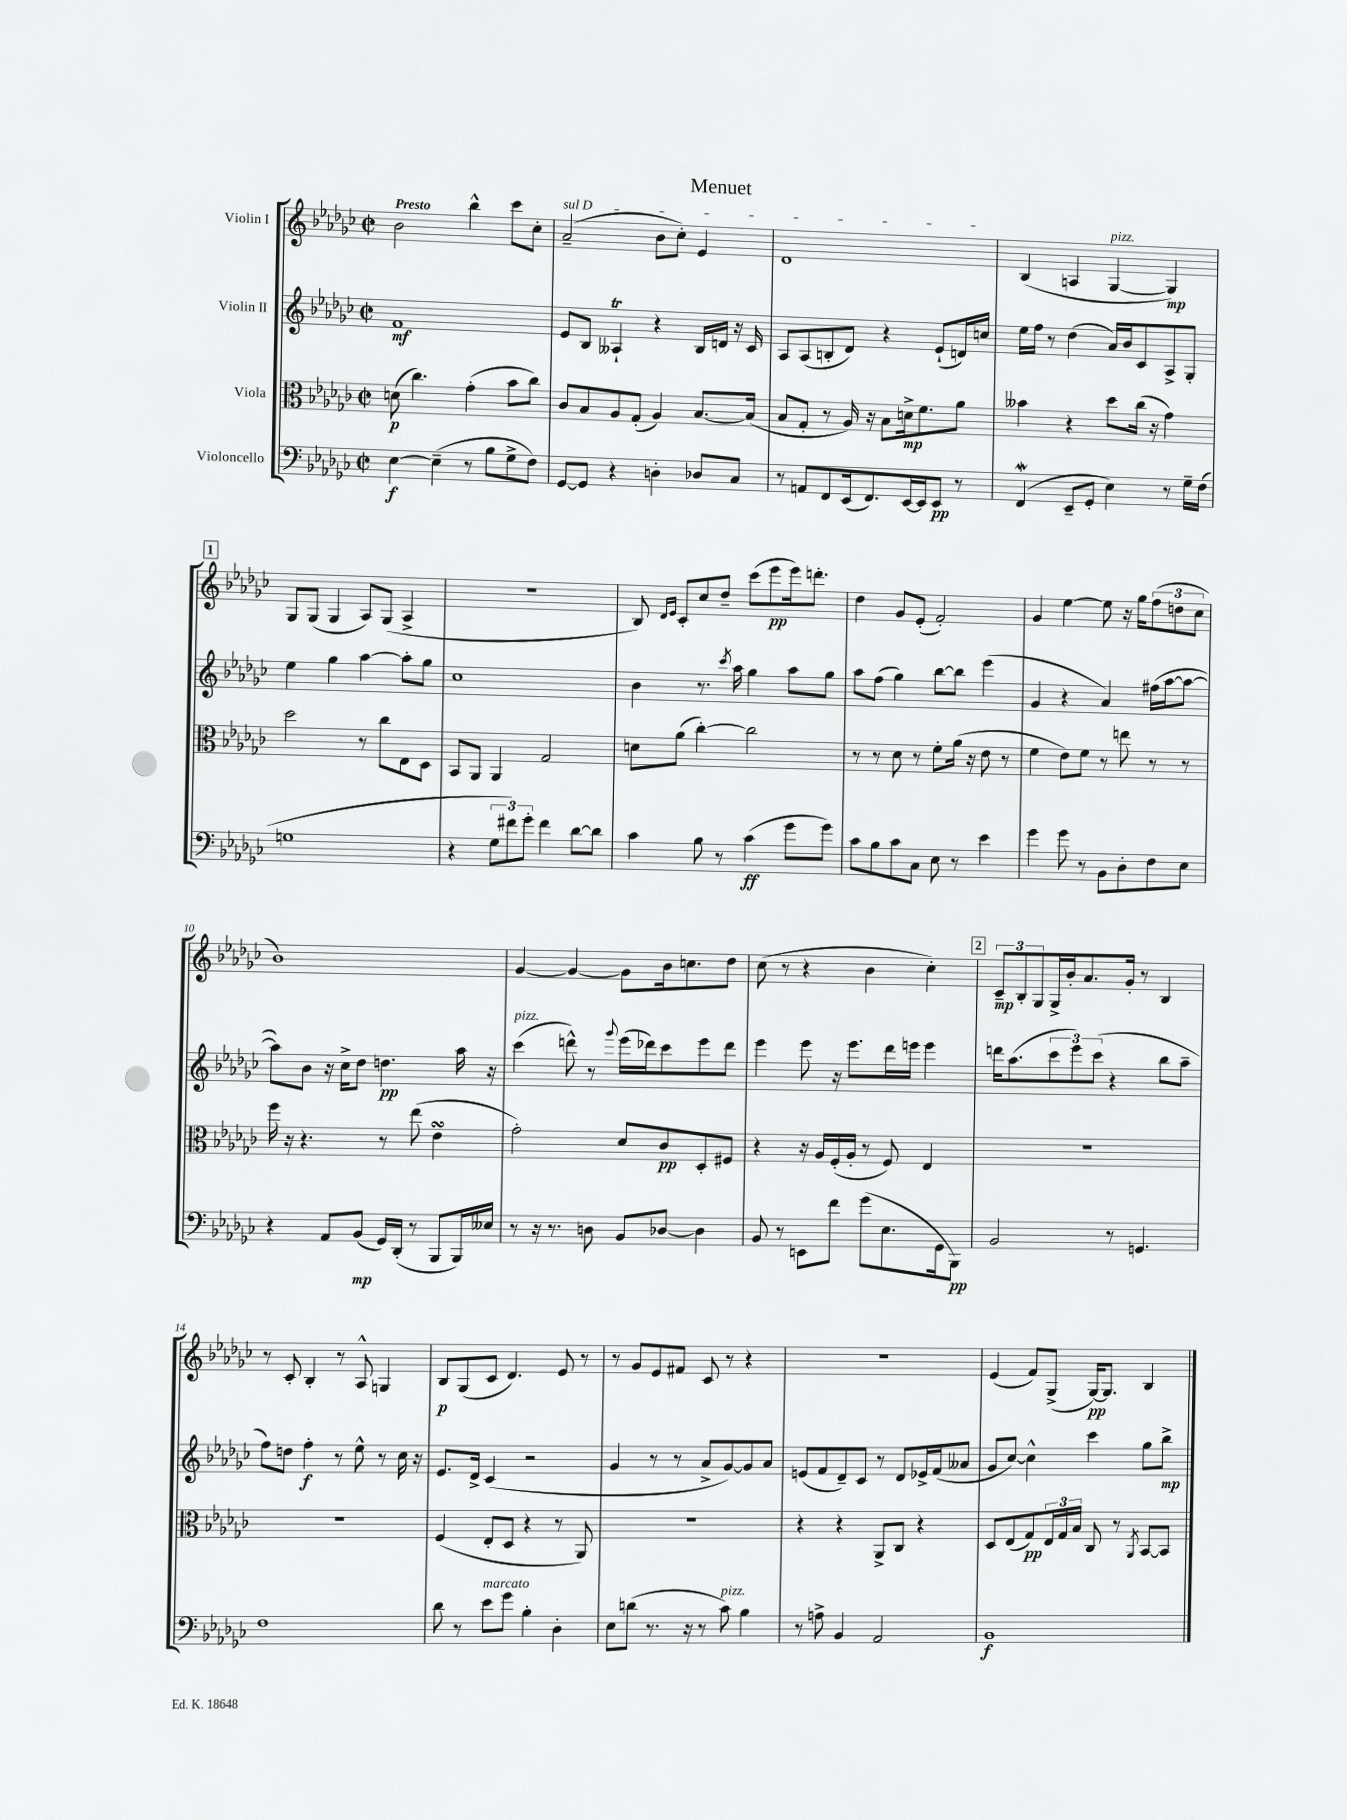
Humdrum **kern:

**kern	**dynam	**kern	**dynam	**kern	**dynam	**kern	**dynam
*part4	*part4	*part3	*part3	*part2	*part2	*part1	*part1
*staff4	*staff4	*staff3	*staff3	*staff2	*staff2	*staff1	*staff1
*I"Violoncello	*	*I"Viola	*	*I"Violin II	*	*I"Violin I	*
*clefF4	*	*clefC3	*	*clefG2	*	*clefG2	*
*k[b-e-a-d-g-c-]	*	*k[b-e-a-d-g-c-]	*	*k[b-e-a-d-g-c-]	*	*k[b-e-a-d-g-c-]	*
*M2/2	*	*M2/2	*	*M2/2	*	*M2/2	*
*met(c|)	*	*met(c|)	*	*met(c|)	*	*met(c|)	*
=1	=1	=1	=1	=1	=1	=1	=1
!	!	!	!	!	!	!LO:TX:a:B:t=Presto	!
[4E-\	f	(8dn\	p	1f	mf	2b-\	.
.	.	4.cc-\)	.	.	.	.	.
(4E-~\]	.	.	.	.	.	.	.
8r	.	(4g-'\	.	.	.	4bb-^^\	.
8B-\L	.	.	.	.	.	.	.
8G-^\	.	8b-\L	.	.	.	8ccc-\L	.
8F\J)	.	8cc-\J)	.	.	.	8cc-'\J	.
=2	=2	=2	=2	=2	=2	=2	=2
!	!	!	!	!	!	!LO:TX:a:i:t=sul D	!
[8GG-/L	.	8c-/L	.	8e-/L	.	(2a-~/	.
8GG-/J]	.	8B-/	.	8B-/J	.	.	.
4r	.	8A-/	.	4A--XT`/	.	.	.
.	.	(8G-'/J	.	.	.	.	.
4Dn'\	.	4A-/)	.	4r	.	8b-\L	.
.	.	.	.	.	.	8cc-'\J)	.
8D-X/L	.	[8.B-/L	.	16B-/LL	.	4e-/	.
.	.	.	.	16dn/JJ	.	.	.
8C-/J	.	.	.	16r	.	.	.
.	.	(16B-/Jk]	.	16c-/	.	.	.
=3	=3	=3	=3	=3	=3	=3	=3
8r	.	8B-/L	.	8A-/L	.	1d-	.
8AAn/L	.	8G-'/J	.	(8A-/	.	.	.
8FF/	.	8r	.	8Bn'/	.	.	.
(16EE-/k	.	16A-/)	.	8d-/J)	.	.	.
8.FF/)	.	16r	.	.	.	.	.
.	.	8B-\L	.	4r	.	.	.
[16EE-/L	.	16dn^\k	mp	.	.	.	.
16EE-/J]	.	8.f\	.	.	.	.	.
8EE-/J	pp	.	.	(8e-`/L	.	.	.
8r	.	8a-\J	.	16dn/L)	.	.	.
.	.	.	.	16ccn/JJ	.	.	.
=4	=4	=4	=4	=4	=4	=4	=4
(4FFW/	.	4b--X\	.	16ee-\LL	.	(4B-/	.
.	.	.	.	16ff\JJ	.	.	.
.	.	.	.	8r	.	.	.
8EE-~/L	.	4r	.	(4dd-\	.	4An/	.
8GG-'/J	.	.	.	.	.	.	.
!	!	!	!	!	!	!LO:TX:a:i:t=pizz.	!
4E-\)	.	8dd-\L	.	16a-/LL)	.	[4G-/	.
.	.	.	.	16b-/J	.	.	.
.	.	(16cc-\Jk	.	8c-/	.	.	.
.	.	16r	.	.	.	.	.
8r	.	4g-\)	.	8A-^/	.	4G-/])	mp
16G-~\LL	.	.	.	8G-'/J	.	.	.
(16F\JJ	.	.	.	.	.	.	.
!!LO:LB:g=z
!!LO:REH:place=s1:t=1
=5	=5	=5	=5	=5	=5	=5	=5
1Gn	.	2dd-\	.	4ee-\	.	8G-/L	.
.	.	.	.	.	.	(8G-/J	.
.	.	.	.	4gg-\	.	4G-/	.
.	.	8r	.	[4aa-\	.	8A-/L)	.
.	.	8cc-\L	.	.	.	(8G-/J	.
.	.	8E-\	.	8aa-'\L]	.	4A-^/	.
.	.	8D-\J	.	8gg-\J	.	.	.
=6	=6	=6	=6	=6	=6	=6	=6
4r	.	8BB-/L	.	1cc-	.	1r	.
.	.	8AA-/J	.	.	.	.	.
12G-\L	.	4AA-/	.	.	.	.	.
12f#X\)	.	.	.	.	.	.	.
12g-'\J	.	.	.	.	.	.	.
4f#\	.	2G-/	.	.	.	.	.
[8d-\L	.	.	.	.	.	.	.
8d-\J]	.	.	.	.	.	.	.
=7	=7	=7	=7	=7	=7	=7	=7
4c-\	.	8dn\L	.	4b-\	.	8B-/)	.
.	.	.	.	.	.	16qqd-/LL	.
.	.	.	.	.	.	16qqe-/JJ	.
.	.	(8a-\J	.	.	.	8c-'/L	.
8B-\	.	[4cc-'\)	.	8.r	.	8cc-/	.
8r	.	.	.	.	.	8dd-~/J	.
.	.	.	.	8qccc-/	.	.	.
.	.	.	.	16aa-\	.	.	.
(4c-\	ff	2cc-\]	.	4gg-\	.	(8ccc-\L	.
.	.	.	.	.	.	8eee-\	pp
8g-\L	.	.	.	8aa-\L	.	16eee-\k)	.
.	.	.	.	.	.	8.dddn'\J	.
8g-\J)	.	.	.	8gg-\J	.	.	.
=8	=8	=8	=8	=8	=8	=8	=8
8c-\L	.	8r	.	8aa-\L	.	4dd-\	.
8B-\	.	8r	.	(8ff\J	.	.	.
8c-\	.	8d-\	.	4gg-\)	.	8g-/L	.
8C-\J	.	8r	.	.	.	(8e-'/J	.
8E-\	.	8f'\L	.	[8bb-\L	.	2f'/)	.
8r	.	(16a-\Jk	.	8bb-\J]	.	.	.
.	.	16r	.	.	.	.	.
4e-\	.	8e-\	.	(4eee-\	.	.	.
.	.	8r	.	.	.	.	.
=9	=9	=9	=9	=9	=9	=9	=9
4g-\	.	4f\	.	4g-/	.	4g-/	.
8g-\	.	8e-\L)	.	4r	.	[4ee-\	.
8r	.	8f\J	.	.	.	.	.
8BB-\L	.	8r	.	4a-/)	.	8ee-\]	.
8D-'\	.	8een\	.	.	.	16r	.
.	.	.	.	.	.	16gg-\KL	.
8F\	.	8r	.	(16ff#X\LL	.	(12ff\	.
.	.	.	.	[16aa-\J	.	.	.
.	.	.	.	.	.	12ddn\	.
8E-\J	.	8r	.	8aa-\J_	.	.	.
.	.	.	.	.	.	12cc-\J	.
!!LO:LB:g=z
=10	=10	=10	=10	=10	=10	=10	=10
4r	.	16ff\	.	8aa-\L])	.	1b-)	.
.	.	16r	.	.	.	.	.
.	.	4.r	.	8b-\J	.	.	.
8AA-/L	.	.	.	16r	.	.	.
.	.	.	.	16cc-^\KL	.	.	.
(8BB-/J	mp	.	.	8dd-\J	.	.	.
16GG-/LL)	.	8r	.	4.ddn\	pp	.	.
(16DD-'/JJ	.	.	.	.	.	.	.
8r	.	(8ee-\	.	.	.	.	.
8BBB-/L	.	4e-sSSS\	.	.	.	.	.
16BBB-/L)	.	.	.	16aa-\	.	.	.
16E--X/JJ	.	.	.	16r	.	.	.
=11	=11	=11	=11	=11	=11	=11	=11
!	!	!	!	!LO:TX:a:i:t=pizz.	!	!	!
8r	.	2g-'\)	.	(4ccc-\	.	[4g-/	.
16r	.	.	.	.	.	.	.
8.r	.	.	.	.	.	.	.
.	.	.	.	8dddn^^\)	.	4g-/_	.
8Dn\	.	.	.	8r	.	.	.
.	.	.	.	8qqggg-/	.	.	.
8BB-/L	.	8d-/L	.	(16eee-\LL	.	8g-\L]	.
.	.	.	.	16ddd-X\J)	.	.	.
[8D-X/J	.	8c-/	pp	8ccc-\	.	16b-\k	.
.	.	.	.	.	.	8.ccn\	.
4D-\]	.	8D-'/	.	8eee-\	.	.	.
.	.	8F#X/J	.	8ddd-\J	.	8dd-\J	.
=12	=12	=12	=12	=12	=12	=12	=12
8BB-/	.	4r	.	4eee-\	.	(8cc-\	.
8r	.	.	.	.	.	8r	.
8EEn\L	.	16r	.	8eee-\	.	4r	.
.	.	16A-/LL	.	.	.	.	.
8f\J	.	(16F'/	.	16r	.	.	.
.	.	16A-'/JJ	.	8.eee-\L	.	.	.
(8g-\L	.	8r	.	.	.	4b-\	.
8.E-\	.	8F/)	.	16ddd-\L	.	.	.
.	.	.	.	16eeen\JJ	.	.	.
.	.	4E-/	.	4eee\	.	4cc-'\)	.
16GG-\k	.	.	.	.	.	.	.
8BBB-\J)	pp	.	.	.	.	.	.
!!LO:REH:place=s1:t=2
=13	=13	=13	=13	=13	=13	=13	=13
2BB-/	.	1r	.	16dddn\KL	.	12c-~/L	mp
.	.	.	.	(8.aa-\	.	.	.
.	.	.	.	.	.	12B-'/	.
.	.	.	.	.	.	12G-/	.
.	.	.	.	12ccc-\	.	16G-^/L	.
.	.	.	.	.	.	16b-'/J	.
.	.	.	.	12eee-\)	.	.	.
.	.	.	.	.	.	8.a-/	.
.	.	.	.	(12ccc-\J	.	.	.
8r	.	.	.	4r	.	.	.
.	.	.	.	.	.	16g-'/Jk	.
4.GGn/	.	.	.	.	.	8r	.
.	.	.	.	8bb-\L	.	4B-/	.
.	.	.	.	8aa-~\J	.	.	.
!!LO:LB:g=z
=14	=14	=14	=14	=14	=14	=14	=14
1F	.	1r	.	8ff\L)	.	8r	.
.	.	.	.	8ddn\J	.	8c-'/	.
.	.	.	.	4ff'\	f	4B-'/	.
.	.	.	.	8r	.	8r	.
.	.	.	.	8ee-^^\	.	8A-^^/	.
.	.	.	.	8r	.	4Gn/	.
.	.	.	.	16cc-\	.	.	.
.	.	.	.	16r	.	.	.
=15	=15	=15	=15	=15	=15	=15	=15
8d-\	.	(4F/	.	8.e-/L	.	8B-/L	p
8r	.	.	.	.	.	(8G-/	.
.	.	.	.	16d-^/Jk	.	.	.
!LO:TX:a:i:t=marcato	!	!	!	!	!	!	!
8e-\L	.	8E-'/L	.	(4c-/	.	8c-/J	.
8g-\J	.	8D-/J	.	.	.	4.d-/)	.
4B-'\	.	4r	.	2r	.	.	.
4D-'\	.	8r	.	.	.	8e-/	.
.	.	8AA-/)	.	.	.	8r	.
=16	=16	=16	=16	=16	=16	=16	=16
8E-\L	.	1r	.	4g-/	.	8r	.
(8dn\J	.	.	.	.	.	8g-/L	.
8.r	.	.	.	8r	.	8e-/	.
.	.	.	.	8r	.	8f#X/J	.
16r	.	.	.	.	.	.	.
8r	.	.	.	8a-^/L	.	8c-/	.
!LO:TX:a:i:t=pizz.	!	!	!	!	!	!	!
8c-\)	.	.	.	[8g-/)	.	8r	.
4B-\	.	.	.	8g-/]	.	4r	.
.	.	.	.	8a-/J	.	.	.
=17	=17	=17	=17	=17	=17	=17	=17
8r	.	4r	.	(8en/L	.	1r	.
8An^\	.	.	.	8f/	.	.	.
4BB-/	.	4r	.	8d-~/)	.	.	.
.	.	.	.	8c-/J	.	.	.
2AA-/	.	8AA-^/L	.	8r	.	.	.
.	.	8C-/J	.	8d-/L	.	.	.
.	.	4r	.	16e-X^/L	.	.	.
.	.	.	.	(16f/J	.	.	.
.	.	.	.	8a--X/J	.	.	.
=18	=18	=18	=18	=18	=18	=18	=18
1BB-	f	8D-/L	.	8g-/L	.	(4e-/	.
.	.	(8E-/	.	[8cc-/J)	.	.	.
.	.	8G-/)	pp	4cc-^^\]	.	8f/L)	.
.	.	24E-/L	.	.	.	(8G-^/J	.
.	.	24G-/	.	.	.	.	.
.	.	24B-/JJ	.	.	.	.	.
.	.	8C-/	.	4ccc-\	.	[16G-/KL)	pp
.	.	.	.	.	.	8.G-/J]	.
.	.	8r	.	.	.	.	.
.	.	8qAA-/	.	.	.	.	.
.	.	[8BB-/L	.	8gg-\L	.	4B-/	.
.	.	8BB-/J]	.	8bb-^\J	mp	.	.
==	==	==	==	==	==	==	==
*-	*-	*-	*-	*-	*-	*-	*-
